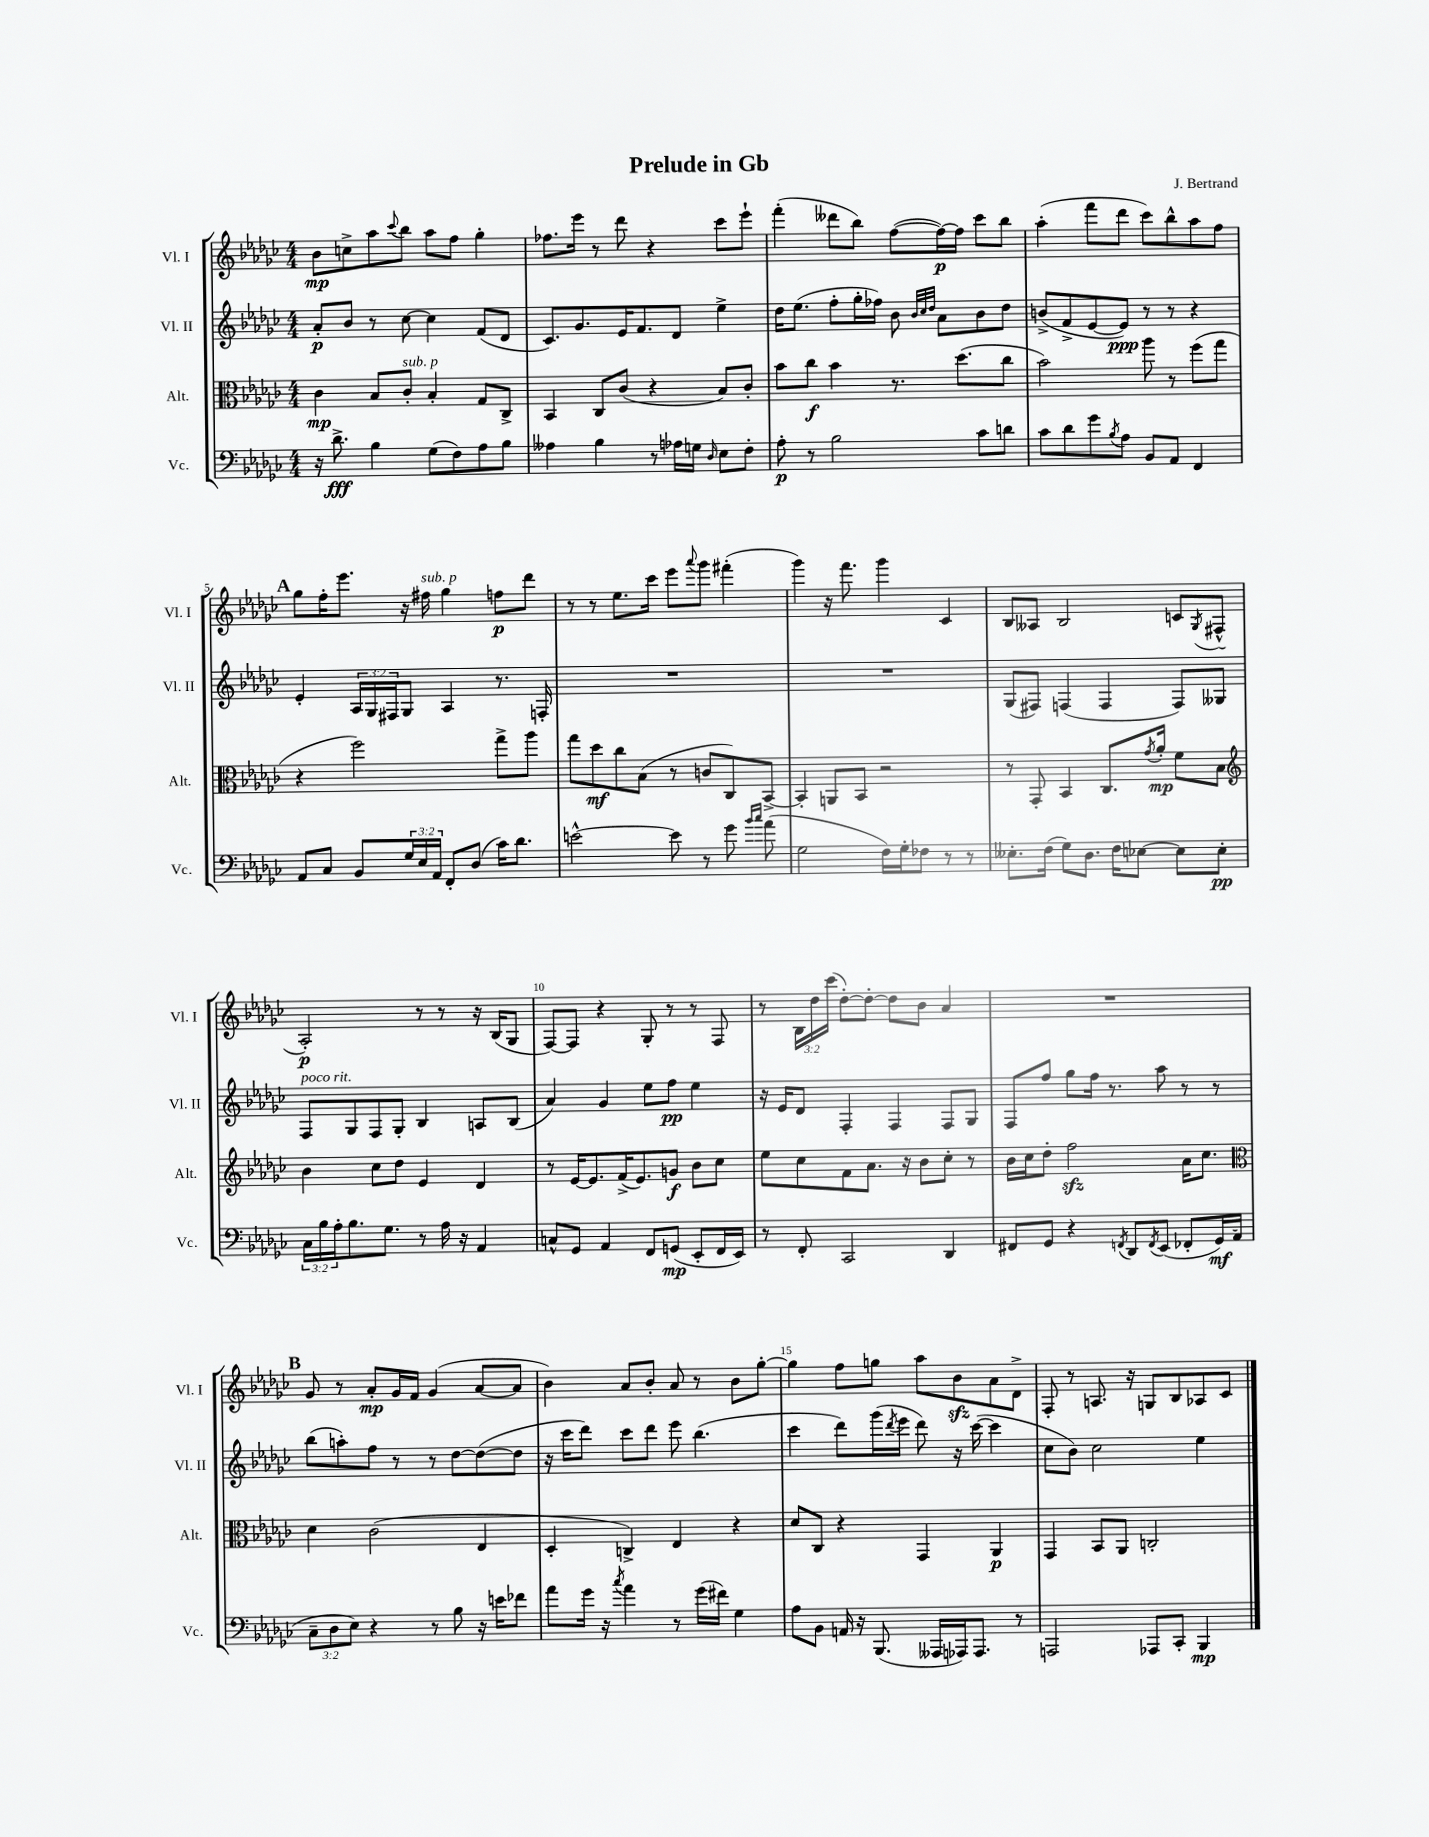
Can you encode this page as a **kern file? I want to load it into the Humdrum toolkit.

**kern	**dynam	**kern	**dynam	**kern	**dynam	**kern	**dynam
*part4	*part4	*part3	*part3	*part2	*part2	*part1	*part1
*staff4	*staff4	*staff3	*staff3	*staff2	*staff2	*staff1	*staff1
*I"Vc.	*	*I"Alt.	*	*I"Vl. II	*	*I"Vl. I	*
*I'Vc.	*	*I'Alt.	*	*I'Vl. II	*	*I'Vl. I	*
*clefF4	*	*clefC3	*	*clefG2	*	*clefG2	*
*k[b-e-a-d-g-c-]	*	*k[b-e-a-d-g-c-]	*	*k[b-e-a-d-g-c-]	*	*k[b-e-a-d-g-c-]	*
*M4/4	*	*M4/4	*	*M4/4	*	*M4/4	*
=1	=1	=1	=1	=1	=1	=1	=1
16r	.	4c-\	mp	8a-'/L	p	8b-\L	mp
8.d-^\	fff	.	.	.	.	.	.
.	.	.	.	8b-/J	.	8ccn^\	.
4B-\	.	8B-/L	.	8r	.	8aa-\	.
.	.	.	.	.	.	8qqccc-/	.
!	!	!LO:TX:a:i:t=sub. p	!	!	!	!	!
.	.	8c-'/J	.	[8cc-\	.	8bb-\J	.
(8G-\L	.	4B-'/	.	4cc-\]	.	8aa-\L	.
8F\)	.	.	.	.	.	8ff\J	.
8A-\	.	8G-/L	.	(8f/L	.	4gg-'\	.
8B-\J	.	8C-^/J	.	8d-/J	.	.	.
=2	=2	=2	=2	=2	=2	=2	=2
4A--X\	.	4BB-/	.	8.c-/L)	.	8.ff-X\L	.
.	.	.	.	8.g-/	.	16eee-\Jk	.
4B-\	.	8C-/L	.	.	.	8r	.
.	.	(8c-/J	.	16e-/K	.	8ddd-\	.
.	.	.	.	8.f/	.	.	.
8r	.	4r	.	.	.	4r	.
16A-X\LL	.	.	.	8d-/J	.	.	.
16Gn\JJ	.	.	.	.	.	.	.
16qqD-/	.	.	.	.	.	.	.
8E-\L	.	8B-/L)	.	4ee-^\	.	8ccc-\L	.
8F'\J	.	8c-'/J	.	.	.	8eee-`\J	.
=3	=3	=3	=3	=3	=3	=3	=3
8A-'\	p	8b-\L	.	16dd-\KL	.	(4fff'\	.
.	.	.	.	(8.ee-\J	.	.	.
8r	.	8cc-\J	f	.	.	.	.
2B-\	.	4b-\	.	8ff'\L	.	8ddd--X\L	.
.	.	.	.	16gg-'\L	.	8bb-\J)	.
.	.	.	.	16ff-X\JJ)	.	.	.
.	.	8.r	.	8b-\	.	([8ff\L	.
.	.	.	.	32qqb-/LLL	.	.	.
.	.	.	.	32qqcc-/	.	.	.
.	.	.	.	32qqdd-/JJJ	.	.	.
.	.	.	.	8a-\L	.	16ff\L_)	p
.	.	(8.dd-\L	.	.	.	16ff\JJ]	.
8c-\L	.	.	.	8b-\	.	8ccc-\L	.
8dn\J	.	8cc-\J	.	8dd-\J	.	8bb-\J	.
=4	=4	=4	=4	=4	=4	=4	=4
8c-\L	.	2b-\)	.	(8bn^/L	.	(4aa-'\	.
8d-\	.	.	.	8f^/	.	.	.
8g-\	.	.	.	[8e-/	.	8fff\L	.
8qB-/	.	.	.	.	.	.	.
8A-\J	.	.	.	8e-/J])	ppp	8ddd-\J	.
8BB-/L	.	8aa-\	.	8r	.	8ccc-\L)	.
8AA-/J	.	8r	.	8r	.	8bb-^^\	.
4FF/	.	(8ff\L	.	4r	.	8aa-\	.
.	.	8gg-\J	.	.	.	8ff\J	.
!!LO:LB:g=z
!!LO:REH:place=s1:t=A
=5	=5	=5	=5	=5	=5	=5	=5
8AA-/L	.	4r	.	4e-'/	.	8gg-\L	.
8C-/J	.	.	.	.	.	16ff'\K	.
.	.	.	.	.	.	8.eee-\J	.
8BB-/L	.	2ff\)	.	24A-/LL	.	.	.
.	.	.	.	24G-/	.	.	.
.	.	.	.	24F#X/J	.	.	.
24G-/L	.	.	.	8G-/J	.	16r	.
24E-/	.	.	.	.	.	.	.
!	!	!	!	!	!	!LO:TX:a:i:t=sub. p	!
.	.	.	.	.	.	16ff#X\	.
24AA-/JJ	.	.	.	.	.	.	.
8FF'/L	.	.	.	4A-/	.	4gg-\	.
(8D-/J	.	.	.	.	.	.	.
16c-\KL)	.	8gg-^\L	.	8.r	.	8ffn\L	p
8.d-\J	.	.	.	.	.	.	.
.	.	8aa-\J	.	.	.	8ddd-\J	.
.	.	.	.	16Fn'/	.	.	.
=6	=6	=6	=6	=6	=6	=6	=6
[2en^^\	.	8gg-\L	.	1r	.	8r	.
.	.	8dd-\	mf	.	.	8r	.
.	.	8cc-\	.	.	.	8.ee-\L	.
.	.	(8B-\J	.	.	.	.	.
.	.	.	.	.	.	16ccc-\Jk	.
8e\]	.	8r	.	.	.	8eee-\L	.
.	.	.	.	.	.	8qqaaa-/	.
8r	.	8cn/L	.	.	.	8ggg-\J	.
8g-\	.	8C-/)	.	.	.	(4fff#X'\	.
16qqb-/LL	.	.	.	.	.	.	.
16qqcc-/JJ	.	.	.	.	.	.	.
(8a-\	.	[8BB-^/J	.	.	.	.	.
=7	=7	=7	=7	=7	=7	=7	=7
2G-\	.	4BB-'/]	.	1r	.	4ggg-\)	.
.	.	8AAn/L	.	.	.	16r	.
.	.	.	.	.	.	8.fff\	.
.	.	8BB-/J	.	.	.	.	.
16F\LL)	.	2r	.	.	.	4ggg-\	.
16G-'\J	.	.	.	.	.	.	.
8F-X\J	.	.	.	.	.	.	.
8r	.	.	.	.	.	4c-/	.
8r	.	.	.	.	.	.	.
=8	=8	=8	=8	=8	=8	=8	=8
8.E--X'\L	.	8r	.	(8G-/L	.	8B-/L	.
.	.	8GG-'/	.	8F#X/J)	.	8A--X/J	.
(16F\Jk	.	.	.	.	.	.	.
8G-\L)	.	4BB-/	.	(4Fn/	.	2B-/	.
8.D-\J	.	.	.	.	.	.	.
.	.	8.C-/L	.	4F/	.	.	.
16F\KL	.	.	.	.	.	.	.
[8E-X\J	.	.	.	.	.	.	.
.	.	8qg-/	.	.	.	.	.
.	.	16a-'/Jk	mp	.	.	.	.
8E-\L]	.	8f\L	.	8F/L)	.	8cn/L	.
.	.	.	.	.	.	8qG-/	.
8E-'\J	pp	8B-\J	.	8G--X/J	.	(8F#X^^/J	.
!!LO:LB:g=z
=9	=9	=9	=9	=9	=9	=9	=9
*	*	*clefG2	*	*	*	*	*
!	!	!	!	!LO:TX:a:i:t=poco rit.	!	!	!
24C-\LL	.	4b-\	.	8F/L	.	2A-'/)	p
24B-\	.	.	.	.	.	.	.
24A-'\J	.	.	.	.	.	.	.
8.B-\	.	.	.	8G-/	.	.	.
.	.	8cc-\L	.	8F/	.	.	.
8.G-\J	.	.	.	.	.	.	.
.	.	8dd-\J	.	8G-'/J	.	.	.
8r	.	4e-/	.	4B-/	.	8r	.
16A-\	.	.	.	.	.	8r	.
16r	.	.	.	.	.	.	.
4AA-/	.	4d-/	.	8An/L	.	16r	.
.	.	.	.	.	.	(16B-/KL	.
.	.	.	.	(8B-/J	.	8G-/J	.
=10	=10	=10	=10	=10	=10	=10	=10
8Cn^^/L	.	8r	.	4a-/)	.	[8F/L)	.
8GG-/J	.	[16e-/KL	.	.	.	8F/J]	.
.	.	8.e-/]	.	.	.	.	.
4AA-/	.	.	.	4g-/	.	4r	.
.	.	(16f^/K	.	.	.	.	.
.	.	8.e-/)	.	.	.	.	.
8FF/L	.	.	.	8ee-\L	.	8G-'/	.
(8GGn/J	mp	8gn/J	f	8ff\J	pp	8r	.
8EE-'/L	.	8b-\L	.	4ee-\	.	8r	.
16FF/L	.	8cc-\J	.	.	.	8F/	.
16EE-/JJ)	.	.	.	.	.	.	.
=11	=11	=11	=11	=11	=11	=11	=11
8r	.	8ee-\L	.	16r	.	8r	.
.	.	.	.	16e-/KL	.	.	.
8FF'/	.	8cc-\	.	8d-/J	.	24B-\LL	.
.	.	.	.	.	.	24dd-\	.
.	.	.	.	.	.	(24ccc-\JJ	.
2CC-/	.	8f\	.	4F'/	.	[8dd-'\L)	.
.	.	8.a-\J	.	.	.	8dd-'\J_	.
.	.	.	.	4F/	.	8dd-\L]	.
.	.	16r	.	.	.	.	.
.	.	8b-\L	.	.	.	8b-\J	.
4DD-/	.	8cc-'\J	.	8F/L	.	4a-/	.
.	.	8r	.	8G-/J	.	.	.
=12	=12	=12	=12	=12	=12	=12	=12
8FF#X/L	.	16b-\LL	.	8F/L	.	1r	.
.	.	16cc-\J	.	.	.	.	.
8GG-/J	.	8dd-'\J	.	8ff/J	.	.	.
4r	.	2ffzz\	.	8gg-\L	.	.	.
.	.	.	.	16ff\Jk	.	.	.
.	.	.	.	8.r	.	.	.
8qFFn/	.	.	.	.	.	.	.
8DD-/L	.	.	.	.	.	.	.
8qFF/	.	.	.	.	.	.	.
(8EE-/J	.	.	.	8aa-\	.	.	.
8FF-X'/L	.	16a-\KL	.	8r	.	.	.
.	.	8.cc-\J	.	.	.	.	.
16GG-/L)	mf	.	.	8r	.	.	.
(16AA-/JJ	.	.	.	.	.	.	.
!!LO:LB:g=z
!!LO:REH:place=s1:t=B
=13	=13	=13	=13	=13	=13	=13	=13
*	*	*clefC3	*	*	*	*	*
12C-~\L	.	4d-\	.	(8bb-\L	.	8g-/	.
12D-\	.	.	.	.	.	.	.
.	.	.	.	8aan'\)	.	8r	.
12E-\J)	.	.	.	.	.	.	.
4r	.	(2c-\	.	8ff\J	.	8a-'/L	mp
.	.	.	.	8r	.	16g-/L	.
.	.	.	.	.	.	16f/JJ	.
8r	.	.	.	8r	.	(4g-/	.
8B-\	.	.	.	[8dd-\L	.	.	.
16r	.	4E-/	.	(8dd-\_	.	[8a-/L	.
16en\KL	.	.	.	.	.	.	.
8f-X\J	.	.	.	8dd-\J]	.	8a-/J]	.
=14	=14	=14	=14	=14	=14	=14	=14
8a-\L	.	4D-'/	.	16r	.	4b-\)	.
.	.	.	.	16ccc-\KL	.	.	.
16g-\Jk	.	.	.	8ddd-\J)	.	.	.
16r	.	.	.	.	.	.	.
8qcc-/	.	.	.	.	.	.	.
4a-\	.	4Cn^/)	.	8ccc-\L	.	8a-/L	.
.	.	.	.	8ddd-\J	.	8b-'/J	.
8r	.	4E-/	.	8eee-\	.	8a-/	.
(16g-\LL	.	.	.	(4.bb-\	.	8r	.
16f#X\JJ)	.	.	.	.	.	.	.
4G-\	.	4r	.	.	.	8b-\L	.
.	.	.	.	.	.	[8gg-'\J	.
=15	=15	=15	=15	=15	=15	=15	=15
8A-\L	.	8d-/L	.	4ccc-\	.	4gg-\]	.
8BB-\J	.	8C-/J	.	.	.	.	.
16AAn/	.	4r	.	8ddd-\L)	.	8ff\L	.
16r	.	.	.	.	.	.	.
(8.BBB-/	.	.	.	(16ggg-\L	.	8ggn\J	.
.	.	.	.	8qddd-/	.	.	.
.	.	.	.	16eee-\JJ	.	.	.
.	.	4GG-/	.	8ddd-\)	.	8aa-\L	.
16AAA--X/LL	.	.	.	.	.	.	.
16AAA-X/J)	.	.	.	16r	.	8b-zz\	.
8.AAA-/J	.	.	.	([16ccc-\	.	.	.
.	.	4AA-/	p	4ccc-\]	.	8a-\	.
8r	.	.	.	.	.	8d-^\J	.
=16	=16	=16	=16	=16	=16	=16	=16
2AAAn/	.	4GG-/	.	8cc-\L	.	8F'/	.
.	.	.	.	8b-\J)	.	8r	.
.	.	8BB-/L	.	2cc-\	.	8.An/	.
.	.	8AA-/J	.	.	.	.	.
.	.	.	.	.	.	16r	.
8AAA-X/L	.	2Cn'/	.	.	.	8Gn/L	.
8CC-'/J	.	.	.	.	.	8B-/	.
4BBB-/	mp	.	.	4ee-\	.	8A-X/	.
.	.	.	.	.	.	8c-/J	.
==	==	==	==	==	==	==	==
*-	*-	*-	*-	*-	*-	*-	*-
